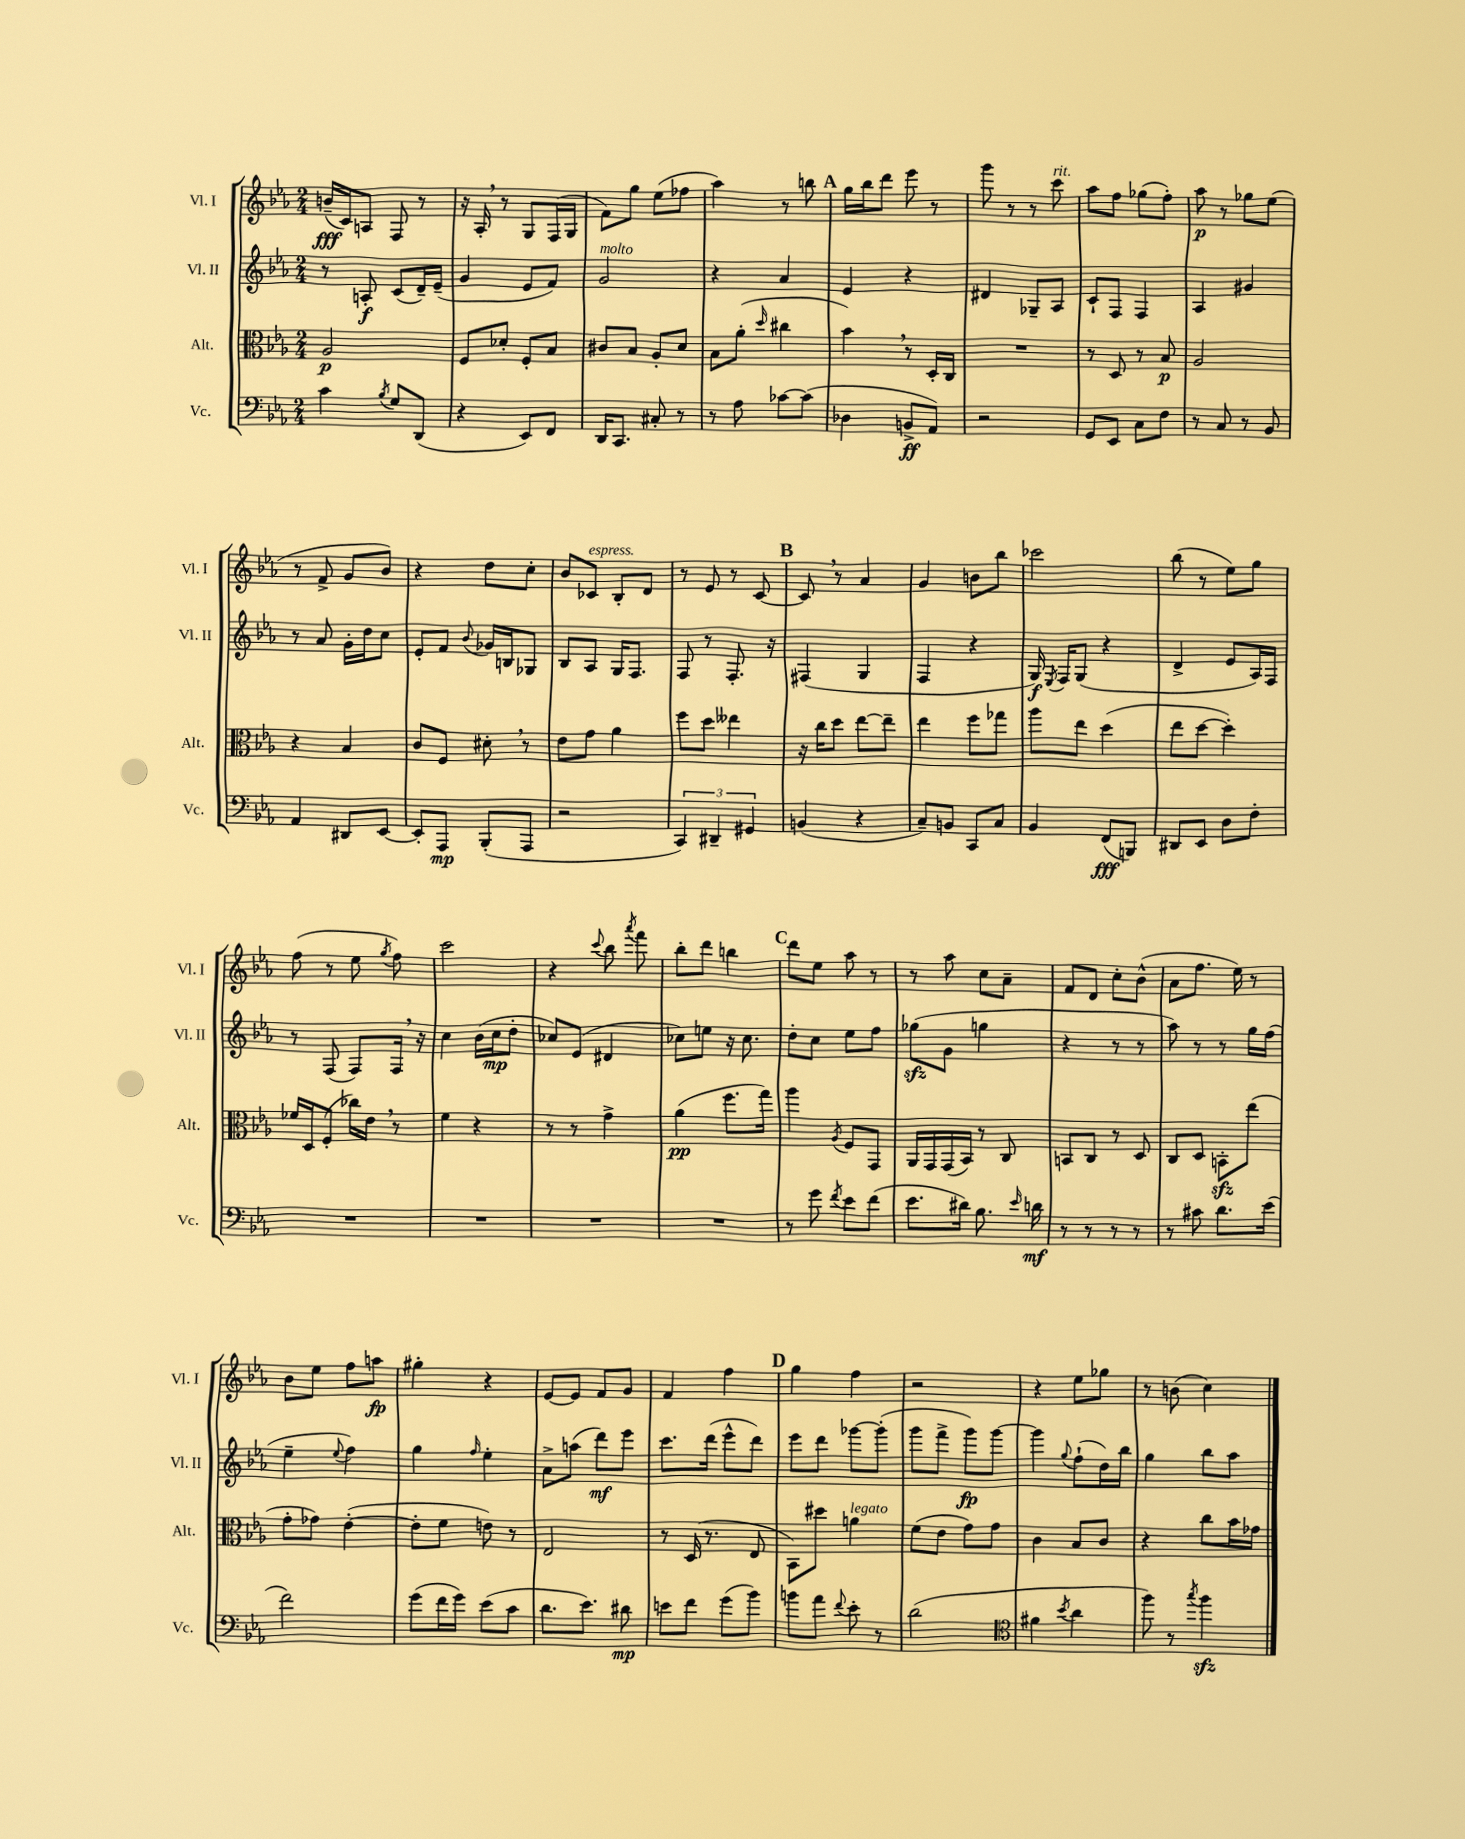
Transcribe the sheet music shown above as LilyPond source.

<<
\new StaffGroup <<
\new Staff = "s0" \with { instrumentName = "Vl. I" shortInstrumentName = "Vl. I" } {
    \clef treble \key ees \major \numericTimeSignature \time 2/4
    \autoBeamOff b'16[--\fff( c'16) a8] f8 r8 |
    r16 aes16-. \breathe r8 g8[ f16( g16] |
    f'8[) g''8] ees''8[( fes''8] |
    aes''4) r8 b''8 |
    \mark \markup { \bold "A" } g''16[ bes''16 d'''8] ees'''8 r8 |
    g'''8 r8 r8 c'''8^\markup { \italic "rit." } |
    aes''8[ f''8] ges''8[( f''8]-.) |
    aes''8\p r8 ges''8[ ees''8]( |
    r8 f'8-> g'8[ bes'8]) |
    r4 d''8[ c''8]-. |
    bes'8[ ces'8]^\markup { \italic "espress." } bes8[-. d'8] |
    r8 ees'8 r8 c'8~ |
    \mark \markup { \bold "B" } c'8 \breathe r8 aes'4 |
    g'4 b'8[ bes''8] |
    ces'''2 |
    bes''8( r8 ees''8[) g''8] |
    f''8( r8 ees''8 \acciaccatura { g''8 } f''8) |
    c'''2 |
    r4 \appoggiatura { c'''8 } bes''8 \acciaccatura { aes'''8 } f'''8 |
    bes''8[-. d'''8] b''4 |
    \mark \markup { \bold "C" } d'''8[ ees''8] aes''8 r8 |
    r8 aes''8 c''8[ aes'8]-- |
    f'8[ d'8] c''8[-. bes'8]-^( |
    aes'8[ f''8.] ees''16) r8 |
    bes'8[ ees''8] f''8[ a''8]\fp |
    gis''4-. r4 |
    ees'8[~ ees'8] f'8[ g'8] |
    f'4 f''4 |
    \mark \markup { \bold "D" } g''4 f''4 |
    r2 |
    r4 ees''8[ ges''8] |
    r8 b'8( c''4) \bar "|." |
}
\new Staff = "s1" \with { instrumentName = "Vl. II" shortInstrumentName = "Vl. II" } {
    \clef treble \key ees \major \numericTimeSignature \time 2/4
    \autoBeamOff r8 a8-.\f c'8[( d'16--) ees'16]--( |
    g'4 ees'8[ f'8]) |
    g'2^\markup { \italic "molto" } |
    r4 aes'4 |
    \mark \markup { \bold "A" } ees'4 r4 |
    dis'4 ges8[-- aes8] |
    c'8[-! f8] f4 |
    aes4 gis'4 |
    r8 aes'8 g'16[-. d''16 c''8] |
    ees'8[-. f'8] \appoggiatura { bes'8 } ges'16[ b16 ges8] |
    bes8[ aes8] g16[ f8.] |
    f8 r8 f8.-. r16 |
    \mark \markup { \bold "B" } fis4( g4 |
    f4 r4 |
    g16\f) \acciaccatura { ees8 } f16[ g8]( r4 |
    d'4-> ees'8[ aes16) f16] |
    r8 f8( f8[) f16] \breathe r16 |
    c''4 bes'16[( c''16\mp d''8]-. |
    ces''8[) ees'8]( dis'4 |
    ces''8[) e''8] r16 ces''8. |
    \mark \markup { \bold "C" } d''8[-. c''8] ees''8[ f''8] |
    ges''8[\sfz( g'8] g''4 |
    r4 r8 r8 |
    aes''8) r8 r8 g''16[ f''16]( |
    ees''4-- \appoggiatura { ees''8 } f''4) |
    g''4 \grace { f''16 } ees''4-. |
    aes'8[-> a''8]( d'''8[\mf) ees'''8] |
    c'''8.[ d'''16]( ees'''8[-^ d'''8]) |
    \mark \markup { \bold "D" } ees'''8[ d'''8] ges'''8[~ ges'''8]-.( |
    g'''8[ f'''8]-> g'''8[\fp) g'''8]~ |
    g'''4 \appoggiatura { g''8 } f''8[-!( d''16) bes''16] |
    g''4 bes''8[ aes''8] \bar "|." |
}
\new Staff = "s2" \with { instrumentName = "Alt." shortInstrumentName = "Alt." } {
    \clef alto \key ees \major \numericTimeSignature \time 2/4
    \autoBeamOff aes2\p |
    f8[ des'8]-. f8[-. bes8] |
    cis'8[ bes8] aes8[-. d'8] |
    bes8[ aes'8]-.( \grace { d''16 } cis''4 |
    \mark \markup { \bold "A" } bes'4) \breathe r8 d16[-. c16] |
    R2 |
    r8 d8 r8 bes8\p |
    aes2 |
    r4 bes4 |
    c'8[ f8] dis'8-. \breathe r8 |
    ees'8[ g'8] aes'4 |
    f''8[ d''8] eeses''4 |
    \mark \markup { \bold "B" } r16 c''16[ d''8] ees''8[~ ees''8]-- |
    ees''4 f''8[ ges''8] |
    aes''8[ ees''8] d''4( |
    ees''8[ d''8]~ d''4-.) |
    fes'16[ d16 f8]-.( ces''16[) ees'16] \breathe r8 |
    f'4 r4 |
    r8 r8 g'4-> |
    aes'4\pp( f''8.[ g''16]) |
    \mark \markup { \bold "C" } aes''4 \acciaccatura { aes8 } f8[ g,8] |
    aes,16[ g,16 g,16( bes,16]) r8 c8 |
    b,8[ c8] r8 d8 |
    c8[ d8] b,8[-.\sfz ees''8]( |
    g'8[-. ges'8]) ees'4~-.( |
    ees'8[-. f'8] e'8) r8 |
    ees2 |
    r8 d16( r8. ees8 |
    \mark \markup { \bold "D" } bes,8[) dis''8] a'4^\markup { \italic "legato" } |
    f'8[( ees'8] g'8[) g'8] |
    c'4 bes8[ c'8] |
    r4 c''8[ bes'16 ges'16] \bar "|." |
}
\new Staff = "s3" \with { instrumentName = "Vc." shortInstrumentName = "Vc." } {
    \clef bass \key ees \major \numericTimeSignature \time 2/4
    \autoBeamOff c'4 \acciaccatura { bes8 } g8[ d,8]( |
    r4 ees,8[) f,8] |
    d,16[ c,8.] cis8-. r8 |
    r8 aes8 ces'8[~ ces'8]( |
    \mark \markup { \bold "A" } des4 b,8[->\ff aes,8]) |
    r2 |
    g,8[ ees,8] c8[ f8] |
    r8 c8 r8 bes,8 |
    aes,4 dis,8[ ees,8]~ |
    ees,8[-. aes,,8]\mp bes,,8[-.( aes,,8] |
    r2 |
    \tuplet 3/2 { c,4) dis,4-- gis,4 } |
    \mark \markup { \bold "B" } b,4( r4 |
    c8[--) b,8] c,8[ c8] |
    bes,4 f,8[\fff( b,,8]) |
    dis,8[ ees,8] d8[ f8]-. |
    R2 |
    R2 |
    R2 |
    R2 |
    \mark \markup { \bold "C" } r8 g'8 \acciaccatura { f'8 } ees'8[ f'8]( |
    ees'8.[ dis'16]) bes8. \grace { ees'16 } d'16\mf |
    r8 r8 r8 r8 |
    r8 cis'8 d'8.[ ees'16]( |
    f'2) |
    g'8[( f'16 g'16]) ees'8[( c'8] |
    d'8.[ ees'8.]) dis'8\mp |
    e'8[ f'8] g'8[( bes'8]) |
    \mark \markup { \bold "D" } b'8[ aes'8] \appoggiatura { f'8 } ees'8-. r8 |
    d'2( |
    \clef tenor fis'4 \acciaccatura { bes'8 } aes'4 |
    f''8) r8 \acciaccatura { g''8 } f''4\sfz \bar "|." |
}
>>
>>
\layout { \context { \Score \remove "Bar_number_engraver" } }
